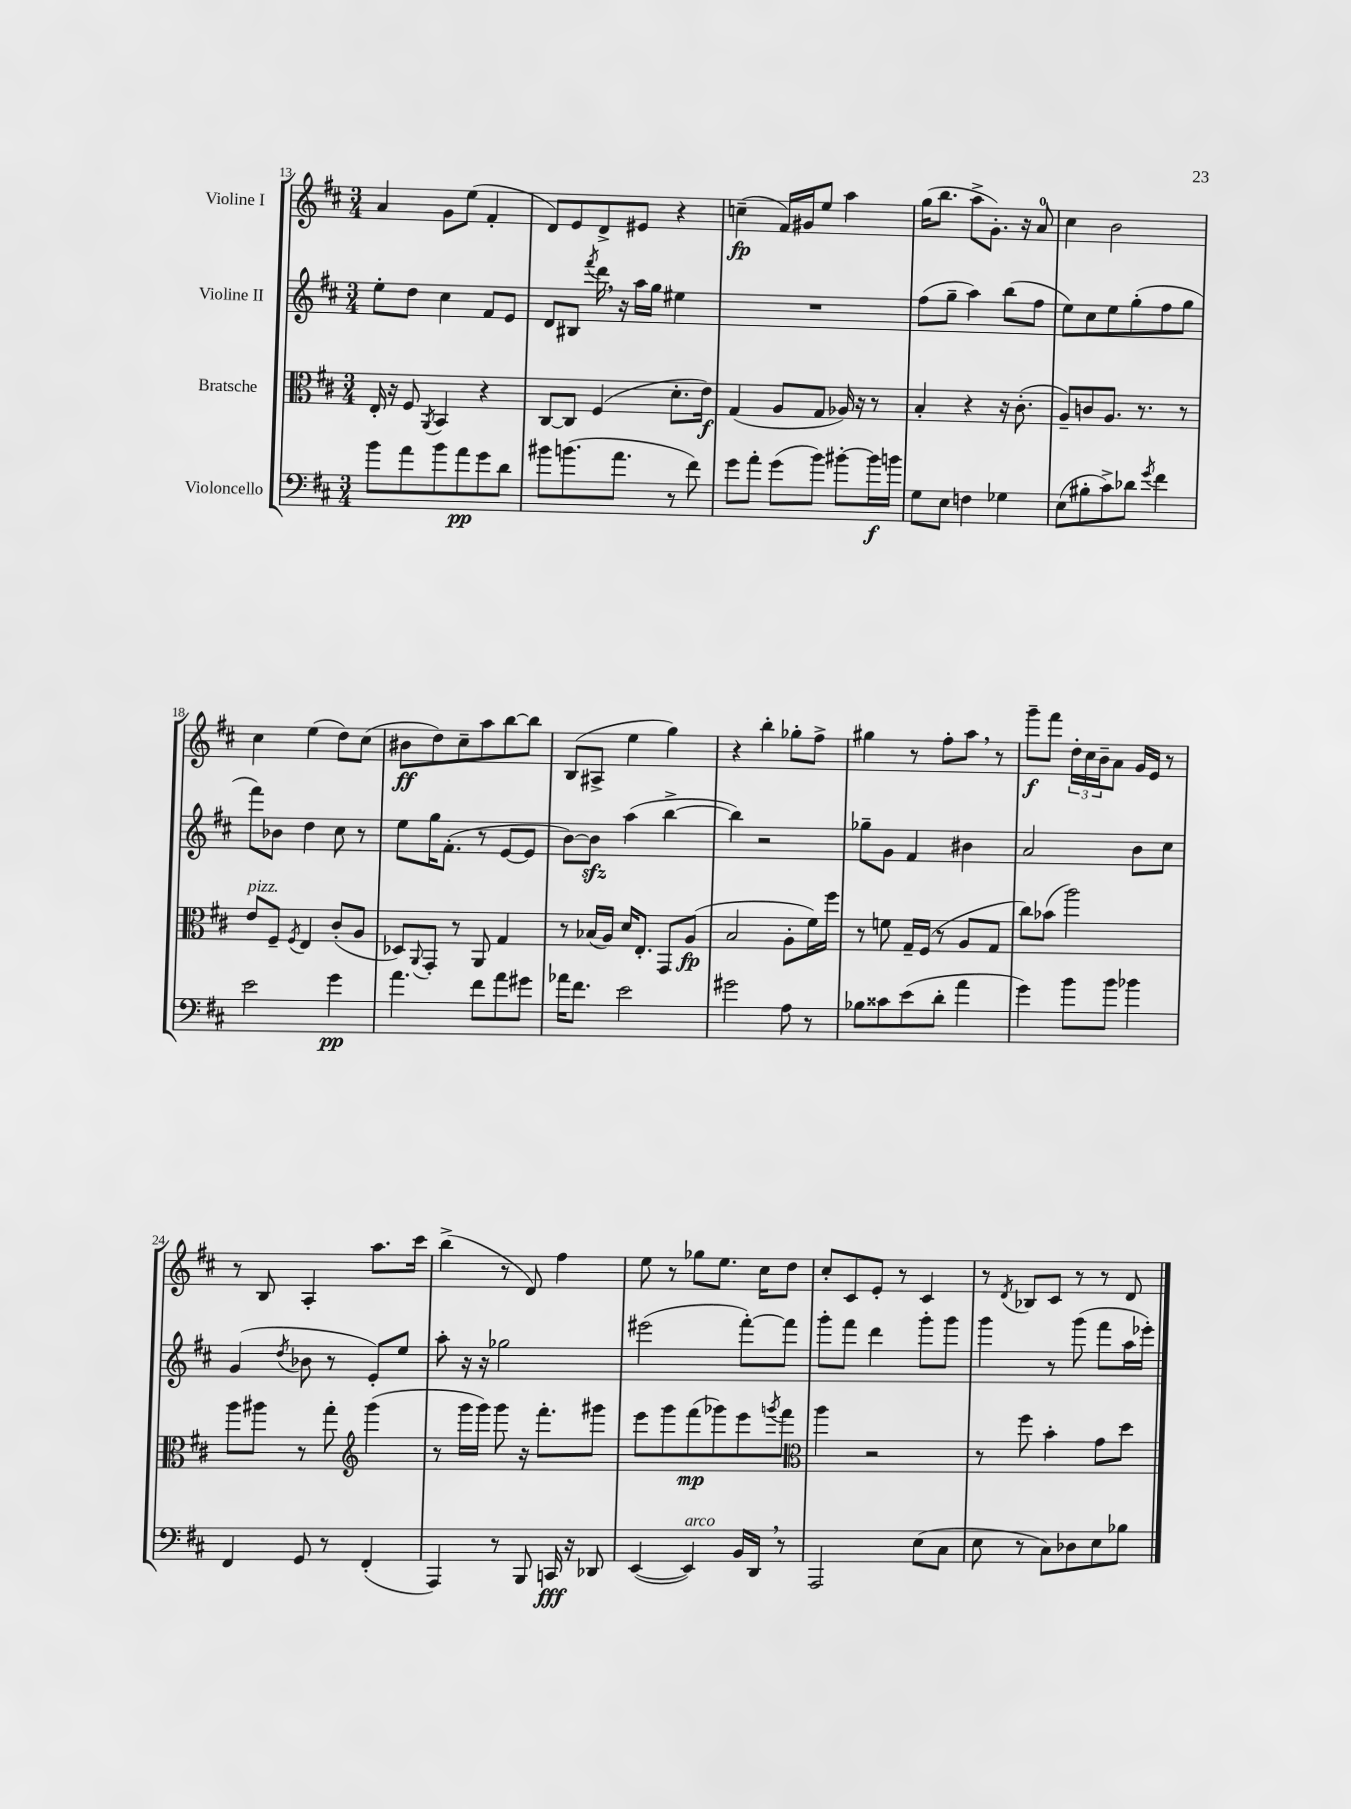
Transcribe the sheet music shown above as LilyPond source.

<<
\new StaffGroup <<
\new Staff = "s0" \with { instrumentName = "Violine I" } {
    \clef treble \key d \major \numericTimeSignature \time 3/4
    a'4 g'8 e''8( fis'4-. |
    d'8) e'8 d'8-> eis'8 r4 |
    c''4--\fp( fis'16) gis'16 e''8 a''4 |
    g''16( b''8. a''8-> g'8.-.) r16 a'8-0 |
    cis''4 b'2 |
    cis''4 e''4( d''8) cis''8( |
    bis'8\ff d''8) cis''8-- a''8 b''8~ b''8 |
    b8( ais8-> e''4 g''4) |
    r4 b''4-. ges''8-. fis''8-> |
    gis''4 r8 fis''8-. a''8 \breathe r8 |
    g'''8--\f fis'''8 \tuplet 3/2 { d''16-. cis''16 b'16-- } a'8 g'16 e'16 r8 |
    r8 b8 a4-. a''8. cis'''16 |
    b''4->( r8 d'8) fis''4 |
    e''8 r8 ges''8 e''8. cis''16 d''8 |
    cis''8-. cis'8 e'8-. r8 cis'4 |
    r8 \acciaccatura { d'8 } bes8 cis'8 r8 r8 d'8 \bar "|." |
}
\new Staff = "s1" \with { instrumentName = "Violine II" } {
    \clef treble \key d \major \numericTimeSignature \time 3/4
    e''8-. d''8 cis''4 fis'8 e'8 |
    d'8 bis8 \acciaccatura { fis'''8 } d'''16 \breathe r16 a''16 g''16 eis''4 |
    R2. |
    fis''8( g''8-- a''4) b''8( fis''8 |
    e''8) cis''8 e''8 g''8-.( fis''8 g''8 |
    fis'''8) bes'8 d''4 cis''8 r8 |
    e''8 g''16 fis'8.-.( r8 e'8~ e'8 |
    b'8~) b'8\sfz a''4( b''4~-> |
    b''4) r2 |
    ges''8-- g'8 fis'4 bis'4 |
    a'2 b'8 cis''8 |
    g'4( \acciaccatura { d''8 } bes'8 r8 e'8-.) e''8 |
    a''8-. r16 r16 ges''2 |
    eis'''2( fis'''8~-.) fis'''8 |
    g'''8-. fis'''8 d'''4 g'''8-. g'''8 |
    g'''4 r8 g'''8( fis'''8 a''16 ees'''16-.) \bar "|." |
}
\new Staff = "s2" \with { instrumentName = "Bratsche" } {
    \clef alto \key d \major \numericTimeSignature \time 3/4
    e16-. r16 fis8 \acciaccatura { a,8 } b,4 r4 |
    cis8~ cis8 fis4( d'8.-. e'16\f) |
    g4( a8 g8 aes16) r16 r8 |
    b4-. r4 r16 cis'8.-.( |
    a8--) c'8 a8. r8. r8 |
    e'8^\markup { \italic "pizz." } fis8-- \acciaccatura { fis8 } e4 cis'8-.( a8 |
    des8) \appoggiatura { a,8 } g,8-. r8 a,8 g4 |
    r8 bes16( a16) d'16 e8.-. g,8 a8\fp( |
    b2 a8-. fis'16) fis''16 |
    r8 f'8 g16-- fis16( r8 a8 g8 |
    cis''8) bes'8( a''2) |
    a''8 ais''8 r8 g''8-. \clef treble g'''4( |
    r8 g'''16 g'''16) g'''8 r16 fis'''8.-. gis'''8 |
    e'''8 g'''8 fis'''8\mp( ges'''8) e'''8 \acciaccatura { g'''8 } fis'''8 |
    \clef alto a''4 r2 |
    r8 fis''8 b'4-. g'8 d''8 \bar "|." |
}
\new Staff = "s3" \with { instrumentName = "Violoncello" } {
    \clef bass \key d \major \numericTimeSignature \time 3/4
    b'8 a'8 b'8 a'8\pp g'8 d'8 |
    bis'8 b'8.( a'8. r8 fis'8) |
    g'8 a'8-. g'8( b'8) bis'8~-. bis'16\f b'16 |
    g8 e8 f4 ges4 |
    e8( bis8-. cis'8->) des'8 \acciaccatura { g'8 } fis'4 |
    e'2 g'4\pp |
    a'4. fis'8 a'8 gis'8 |
    aes'16 fis'8. e'2 |
    gis'2 a8 r8 |
    bes8 cisis'8 e'8( d'8-. a'4 |
    g'4) b'8 b'8 bes'4 |
    fis,4 g,8 r8 fis,4-.( |
    a,,4) r8 b,,8 c,16\fff r16 des,8 |
    e,4~( e,4^\markup { \italic "arco" }) b,16 d,16 \breathe r8 |
    a,,2 e8( cis8 |
    e8 r8 cis8) des8 e8 bes8 \bar "|." |
}
>>
>>
\layout { \context { \Score currentBarNumber = #13 } }
